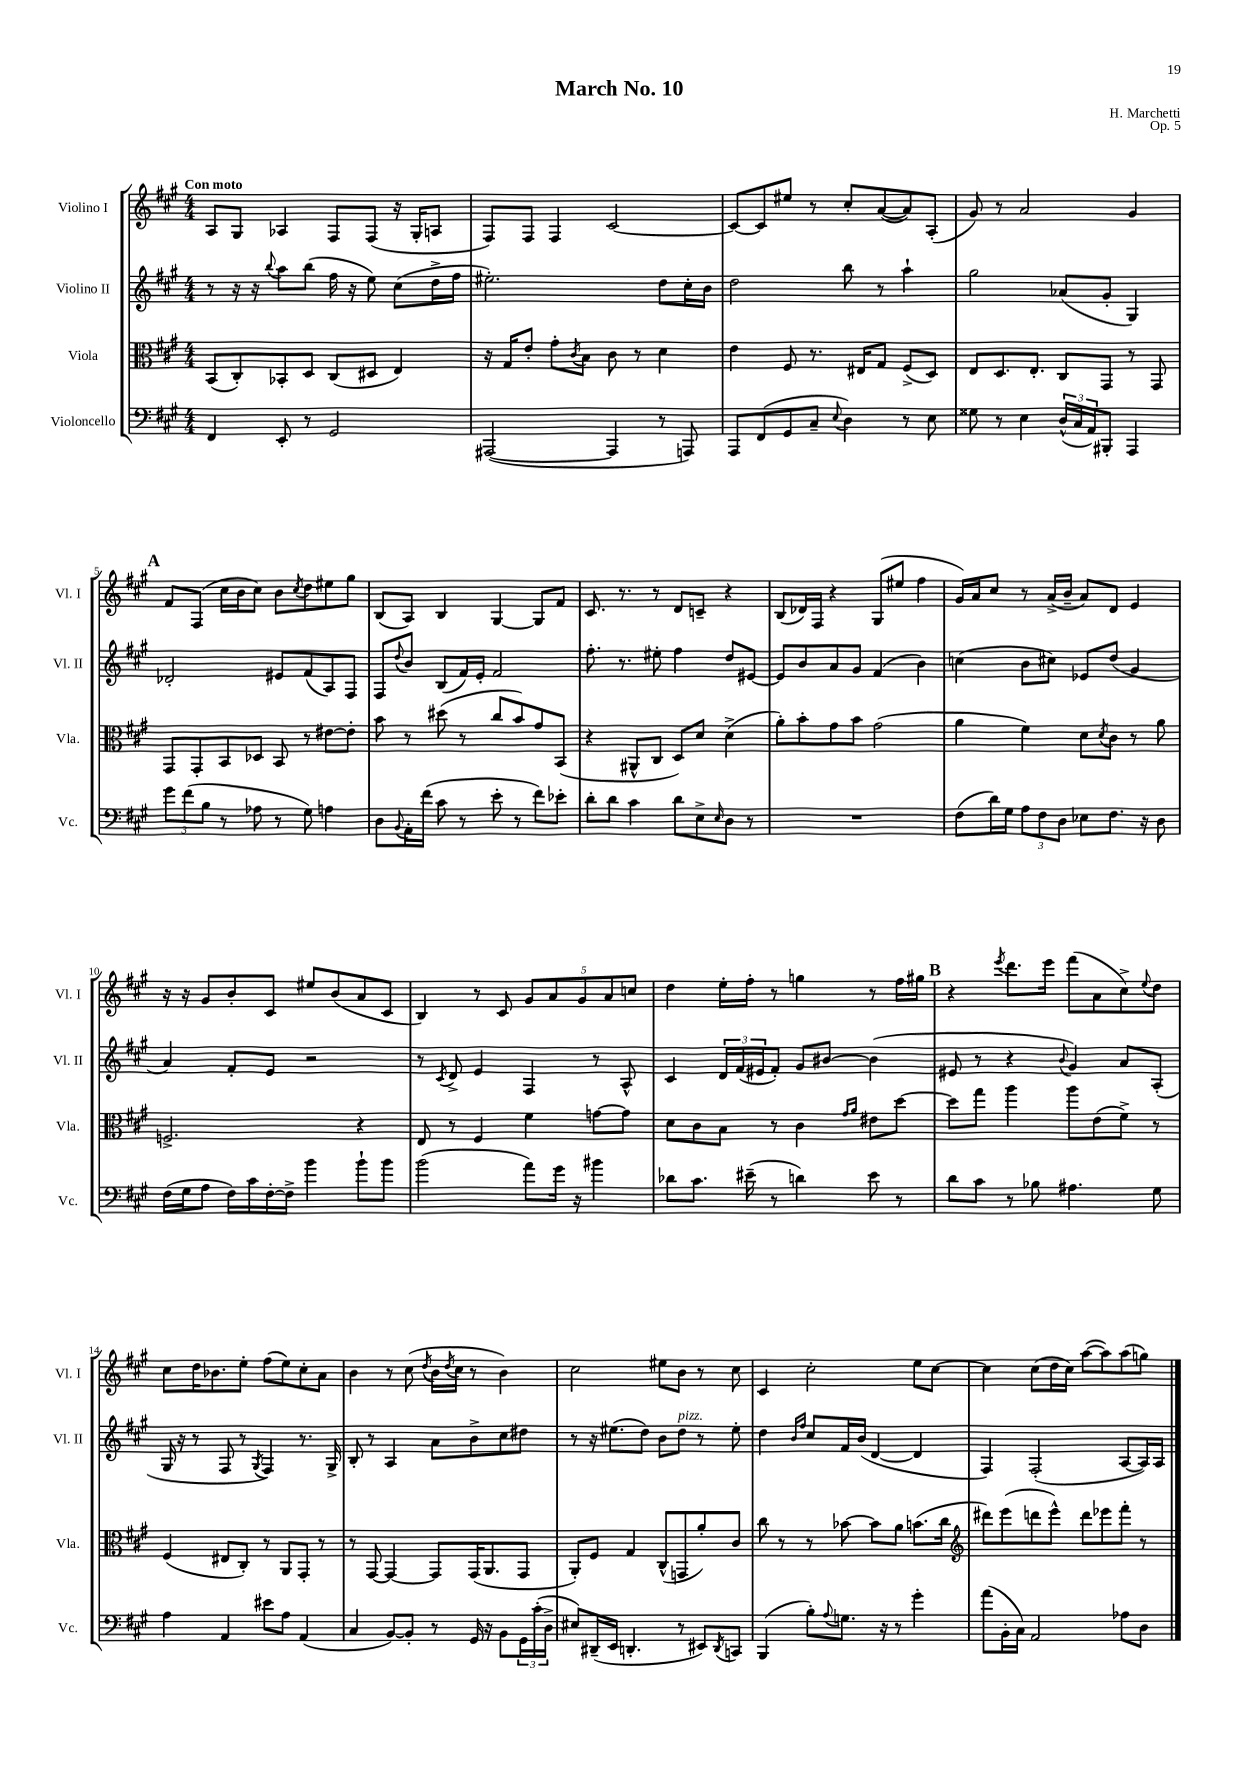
\header { title = "March No. 10" composer = "H. Marchetti" opus = "Op. 5" }
<<
\new StaffGroup <<
\new Staff = "s0" \with { instrumentName = "Violino I" shortInstrumentName = "Vl. I" } {
    \clef treble \key a \major \numericTimeSignature \time 4/4 \tempo "Con moto"
    a8 gis8 aes4 fis8 fis8( r16 gis16-. a8 |
    fis8) fis8 fis4 cis'2~ |
    cis'8~ cis'8 eis''8 r8 cis''8-. a'8~( a'8) a8-.( |
    gis'8) r8 a'2 gis'4 |
    \mark \markup { \bold "A" } fis'8 fis8( cis''16 b'16 cis''8) b'8 \acciaccatura { cis''8 } d''8 eis''8 gis''8 |
    b8( a8) b4 gis4~ gis8 fis'8 |
    cis'8. r8. r8 d'8 c'8-- r4 |
    b8( des'16) fis16 r4 gis8( eis''8 fis''4 |
    gis'16) a'16 cis''8 r8 a'16->( b'16-- a'8) d'8 e'4 |
    r16 r16 gis'8 b'8-. cis'8 eis''8 b'8( a'8 cis'8 |
    b4) r8 cis'8 \tuplet 5/4 { gis'8 a'8 gis'8 a'8 c''8 } |
    d''4 e''16-. fis''16-. r8 g''4 r8 fis''16 gis''16 |
    \mark \markup { \bold "B" } r4 \acciaccatura { e'''8 } d'''8. e'''16 fis'''8( a'8 cis''8->) \appoggiatura { e''8 } d''8 |
    cis''8 d''16 bes'8. e''8-. fis''8( e''8) cis''8-. a'8 |
    b'4 r8 cis''8( \acciaccatura { d''8 } b'16 \acciaccatura { d''8 } cis''16 r8 b'4) |
    cis''2 eis''8 b'8 r8 cis''8 |
    cis'4 cis''2-. e''8 cis''8~ |
    cis''4 cis''8( d''16 cis''16) a''8~( a''8) a''8( g''8) \bar "|." |
}
\new Staff = "s1" \with { instrumentName = "Violino II" shortInstrumentName = "Vl. II" } {
    \clef treble \key a \major \numericTimeSignature \time 4/4
    r8 r16 r16 \appoggiatura { b''8 } a''8 b''8( fis''16 r16 e''8) cis''8( d''16-> fis''16 |
    eis''2.-.) d''8 cis''16-. b'16 |
    d''2 b''8 r8 a''4-! |
    gis''2 aes'8( gis'8-. gis4) |
    \mark \markup { \bold "A" } des'2-. eis'8 fis'8( a8) fis8 |
    fis8 \appoggiatura { d''8 } b'8 b8( fis'16) e'16-. fis'2 |
    fis''8.-. r8. eis''8-. fis''4 d''8 eis'8~ |
    eis'8 b'8 a'8 gis'8 fis'4( b'4) |
    c''4( b'8 cis''8) ees'8 d''8( gis'4 |
    a'4) fis'8-. e'8 r2 |
    r8 \acciaccatura { cis'8 } d'8-> e'4 fis4 r8 a8-^ |
    cis'4 \tuplet 3/2 { d'16 fis'16( eis'16 } fis'8-.) gis'8 bis'8~ bis'4( |
    \mark \markup { \bold "B" } eis'8 r8 r4 \appoggiatura { b'8 } gis'4) a'8 a8-.( |
    gis16 r16 r8 fis8 r8 \acciaccatura { gis8 } fis4) r8. gis16-> |
    b8-. r8 a4 a'8 b'8-> cis''8 dis''8 |
    r8 r16 eis''8.( d''8) b'8 d''8^\markup { \italic "pizz." } r8 eis''8-. |
    d''4 \grace { b'16 fis''16 } cis''8 fis'16 b'16( d'4~ d'4 |
    fis4) fis2-.( a8~ a16) a16 \bar "|." |
}
\new Staff = "s2" \with { instrumentName = "Viola" shortInstrumentName = "Vla." } {
    \clef alto \key a \major \numericTimeSignature \time 4/4
    b,8( cis8-.) bes,8-. d8 cis8( dis8 e4) |
    r16 gis16 e'8-. gis'8-. \acciaccatura { cis'8 } b8 cis'8 r8 d'4 |
    e'4 fis8 r8. eis16 gis8 fis8->( d8) |
    e8 d8. e8.-. cis8 gis,8 r8 gis,8 |
    \mark \markup { \bold "A" } gis,8 gis,8-. b,8 des8 b,8 r8 eis'8~ eis'8-. |
    b'8 r8 dis''8( r8 cis''8 b'8) gis'8 b,8( |
    r4 ais,8-^ cis8 d8) d'8 d'4->( |
    a'8-.) b'8-. gis'8 b'8 gis'2( |
    a'4 fis'4) d'8 \acciaccatura { d'8 } cis'8 r8 a'8 |
    f2.-> r4 |
    e8 r8 fis4 fis'4 g'8~ g'8 |
    d'8 cis'8 b8 r8 cis'4 \grace { gis'16 a'16 } eis'8 d''8~ |
    \mark \markup { \bold "B" } d''8 gis''8 a''4 a''8 e'8( fis'8->) r8 |
    fis4( eis8 cis8-.) r8 a,8 gis,8-. r8 |
    r8 gis,8~ gis,4~ gis,8 gis,16( a,8. gis,8 |
    a,8-.) fis8 gis4 cis8-^( g,8 a'8-.) cis'8 |
    cis''8 r8 r8 bes'8~ bes'8 a'8 b'8.( cis''16 |
    \clef treble dis'''8) e'''8( d'''8 e'''8-^) d'''8 ees'''8 fis'''8-. r8 \bar "|." |
}
\new Staff = "s3" \with { instrumentName = "Violoncello" shortInstrumentName = "Vc." } {
    \clef bass \key a \major \numericTimeSignature \time 4/4
    fis,4 e,8-. r8 gis,2 |
    ais,,2~( ais,,4 r8 a,,8) |
    a,,8 fis,8( gis,8 cis8-- \appoggiatura { e8 } d4) r8 e8 |
    gisis8 r8 e4 \tuplet 3/2 { d16-^( cis16 a,16) } bis,,8-. a,,4 |
    \mark \markup { \bold "A" } \tuplet 3/2 { gis'8 fis'8( b8 } r8 aes8 r8 gis8) a4 |
    d8 \appoggiatura { b,8 } a,16-. fis'16( cis'8 r8 e'8-. r8 fis'8) ees'8-. |
    d'8-. d'8 cis'4 d'8 e8-> \grace { e16 } d8 r8 |
    R1 |
    fis8( d'16) gis16 \tuplet 3/2 { a8 fis8 d8 } ees8 fis8. r16 d8 |
    fis16( gis16 a8 fis16) cis'16 fis16~-. fis16-> b'4 b'8-! b'8 |
    b'2( a'8) gis'16 r16 bis'4 |
    des'8 cis'8. eis'16--( r8 d'4) eis'8 r8 |
    \mark \markup { \bold "B" } d'8 cis'8 r8 bes8 ais4. gis8 |
    a4 a,4 eis'8 a8 a,4( |
    cis4 b,8~) b,8-. r8 gis,16 r16 b,8 \tuplet 3/2 { gis,16 cis'16-.( d16-> } |
    eis8) dis,16--( e,16 d,4.-. r8 eis,8) \acciaccatura { d,8 } c,8 |
    b,,4( b8-.) \appoggiatura { a8 } g8. r16 r8 gis'4-. |
    a'8( b,16-. cis16) a,2 aes8 d8 \bar "|." |
}
>>
>>
